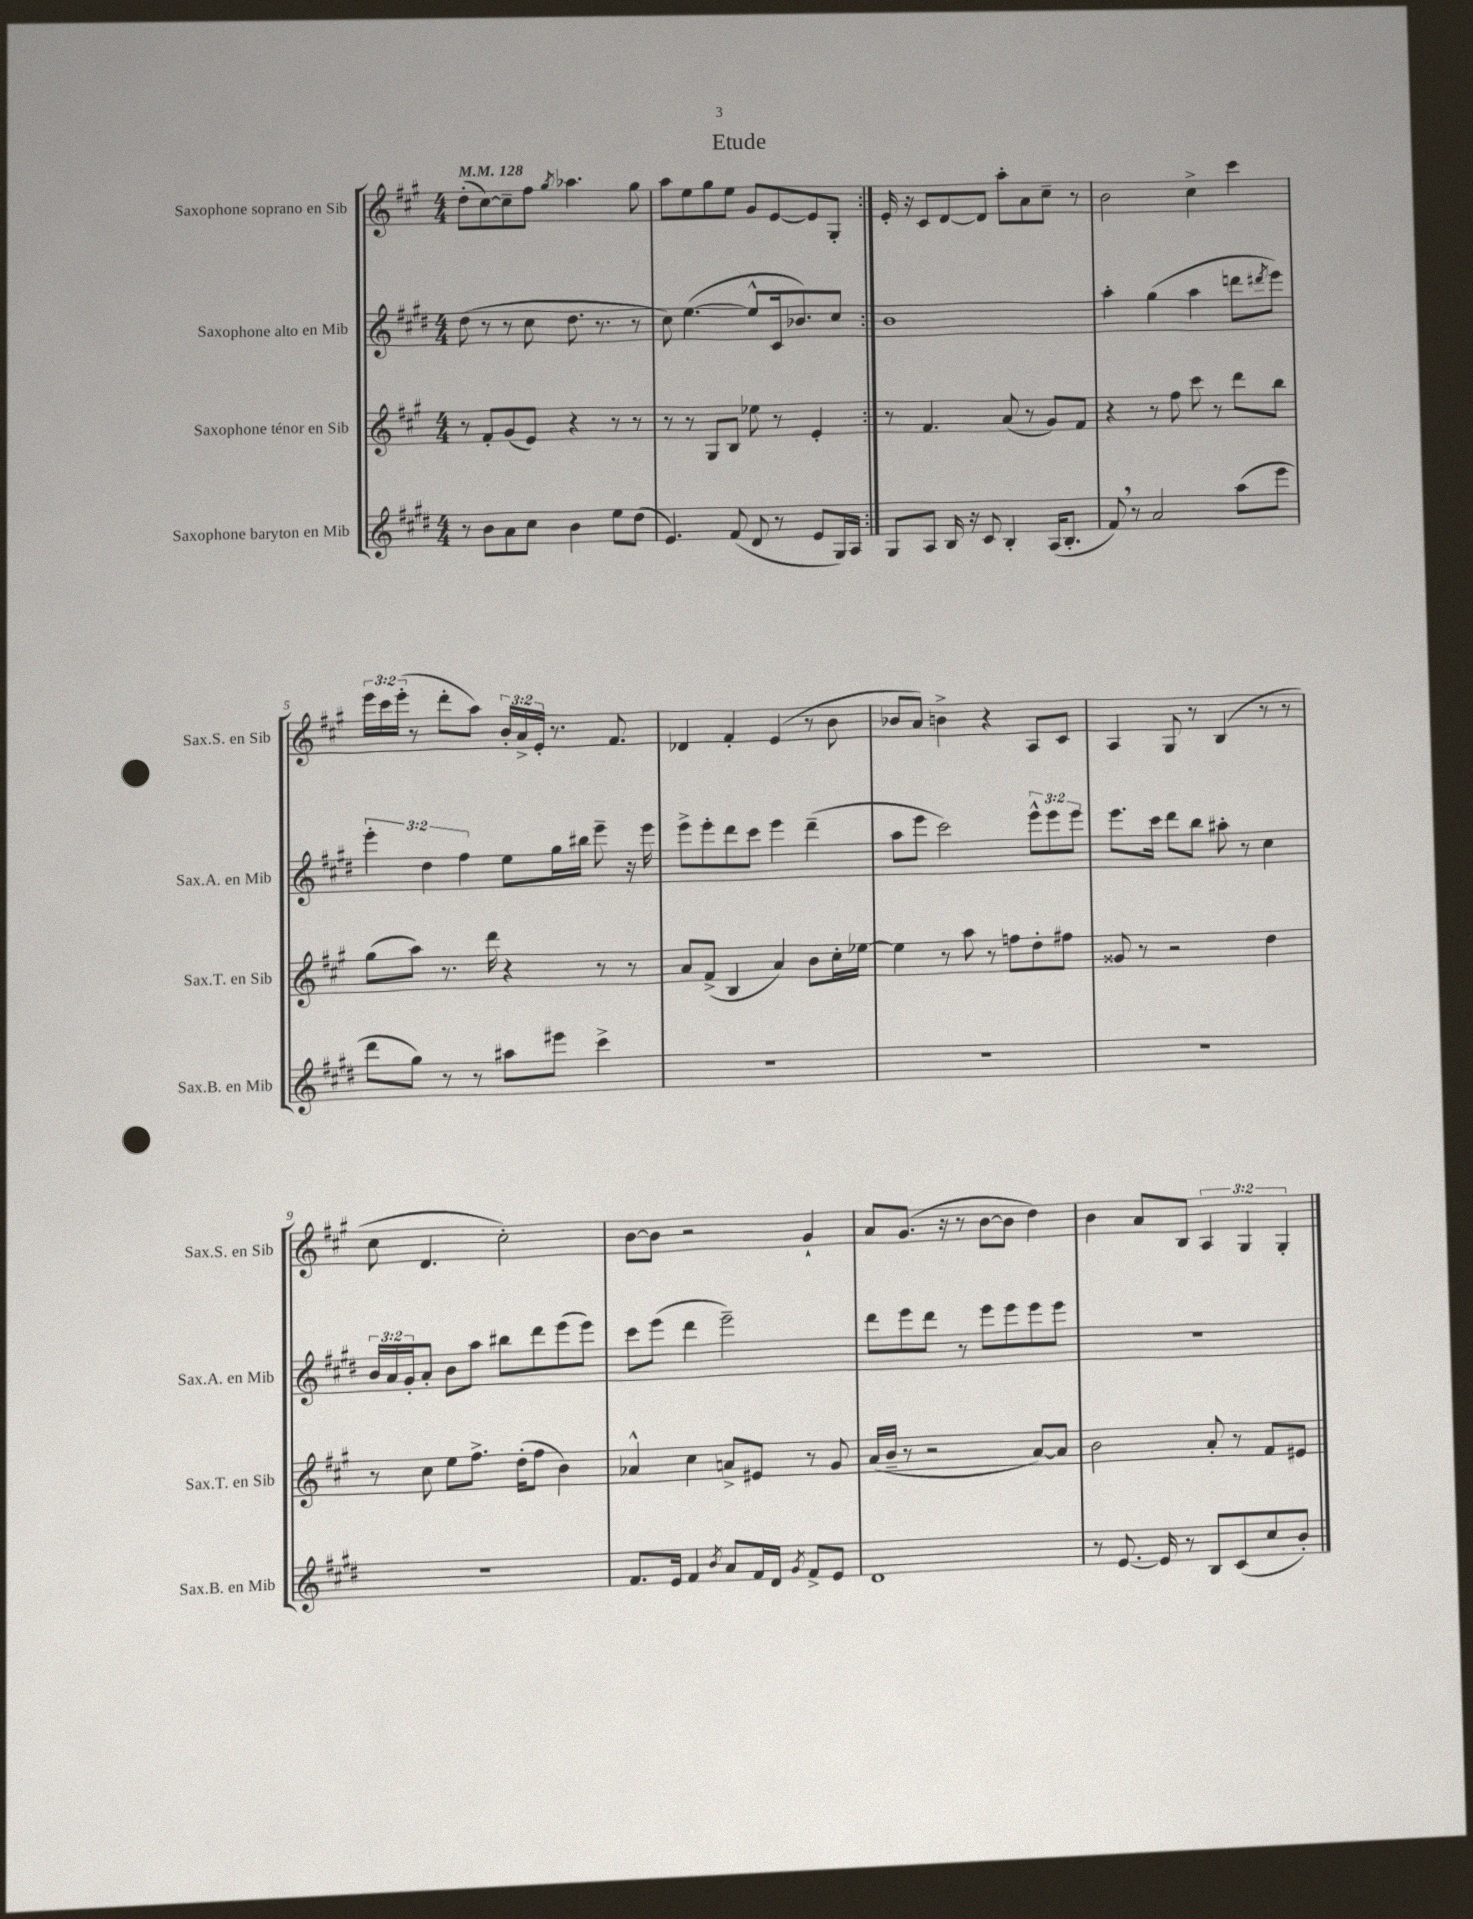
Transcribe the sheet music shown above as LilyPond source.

\header { title = "Etude" }
<<
\new StaffGroup <<
\new Staff = "s0" \with { instrumentName = "Saxophone soprano en Sib" shortInstrumentName = "Sax.S. en Sib" } {
    \clef treble \key a \major \numericTimeSignature \time 4/4 \override Staff.TupletNumber.text = #tuplet-number::calc-fraction-text \tempo 4 = 128
    \repeat volta 2 { d''8-.( cis''8~) cis''8-- fis''8 \acciaccatura { gis''8 } aes''4. gis''8 |
    a''8 e''8 gis''8 e''8 gis'8 e'8~ e'8 gis8-. | }
    e'16-. r16 cis'8 d'8~ d'8 a''8-. a'8 cis''8-- r8 |
    b'2 cis''4-> cis'''4 |
    \tuplet 3/2 { e'''16 cis'''16 e'''16-.( } r8 d'''8-. a''8) \tuplet 3/2 { b'16-. a'16-> e'16-. } r8. fis'8. |
    des'4 fis'4-. e'4( r8 b'8 |
    bes'8 a'8) b'4-> r4 a8 cis'8 |
    a4 gis8 r8 b4( r8 r8 |
    cis''8 d'4. cis''2-.) |
    b'8~ b'8 r2 gis'4-! |
    a'8 gis'8.( r16 r8 b'8~ b'8 d''4) |
    b'4 a'8 b8 \tuplet 3/2 { a4 gis4 gis4-. } \bar "|." |
}
\new Staff = "s1" \with { instrumentName = "Saxophone alto en Mib" shortInstrumentName = "Sax.A. en Mib" } {
    \clef treble \key e \major \numericTimeSignature \time 4/4 \override Staff.TupletNumber.text = #tuplet-number::calc-fraction-text
    \repeat volta 2 { dis''8( r8 r8 cis''8 dis''8. r8. r8 |
    cis''8) e''4.~( e''8-^ cis'16 bes'8.) cis''8 | }
    b'1 |
    a''4-. gis''4( a''4 d'''8 \acciaccatura { dis'''8 } e'''8) |
    \tuplet 3/2 { e'''4-. dis''4 fis''4 } e''8 gis''16 bis''16 e'''8-- r16 e'''16 |
    e'''8-> e'''8-. dis'''8 cis'''8 e'''4 dis'''4--( |
    a''8 e'''8 cis'''2) \tuplet 3/2 { e'''8-^ e'''8 e'''8 } |
    e'''8. cis'''16 dis'''8 b''8 ais''8-. r8 cis''4 |
    \tuplet 3/2 { b'16 a'16 gis'16-. } a'8-. b'8 a''8 bis''8 dis'''8 e'''8( e'''8) |
    cis'''8 e'''8( dis'''4 e'''2--) |
    dis'''8 e'''8 dis'''8 r8 e'''8 e'''8 e'''8 e'''8 |
    R1 \bar "|." |
}
\new Staff = "s2" \with { instrumentName = "Saxophone ténor en Sib" shortInstrumentName = "Sax.T. en Sib" } {
    \clef treble \key a \major \numericTimeSignature \time 4/4
    \repeat volta 2 { r8 fis'8-. gis'8( e'8) r4 r8 r8 |
    r8 r8 gis8 b8 ees''8 r8 e'4-. | }
    r8 fis'4. a'8( r8 gis'8) fis'8 |
    r4 r8 fis''8 cis'''8 r8 d'''8 b''8 |
    gis''8( a''8) r8. d'''16 r4 r8 r8 |
    a'8 fis'8->( b4 a'4) b'8 cis''16-. ees''16~ |
    ees''4 r8 a''8 r8 f''8 d''8-. fis''8 |
    gisis'8 r8 r2 d''4 |
    r8 cis''8 e''8 fis''8.-> d''16-.( fis''8 b'4) |
    aes'4-^ cis''4 a'8-> eis'8 r8 gis'8 |
    a'16( b'16-- r8 r2 a'8~) a'8 |
    b'2 a'8-. r8 fis'8 eis'8 \bar "|." |
}
\new Staff = "s3" \with { instrumentName = "Saxophone baryton en Mib" shortInstrumentName = "Sax.B. en Mib" } {
    \clef treble \key e \major \numericTimeSignature \time 4/4
    \repeat volta 2 { r8 b'8 a'8 cis''8 b'4 e''8 dis''8( |
    e'4.) fis'8( dis'8 r8 e'8 gis16) a16 | }
    gis8 a8 b16 r16 cis'8 b4-. a16( b8.-. |
    fis'8) \breathe r8 a'2 a''8( e'''8 |
    dis'''8 gis''8) r8 r8 ais''8 eis'''8 cis'''4-> |
    R1 |
    R1 |
    R1 |
    R1 |
    fis'8. e'16 fis'4 \acciaccatura { b'8 } a'8 fis'16 dis'16 \acciaccatura { gis'8 } fis'8-> e'8 |
    dis'1 |
    r8 e'8.~ e'16 r8 b8 cis'8( cis''8 b'8-.) \bar "|." |
}
>>
>>
